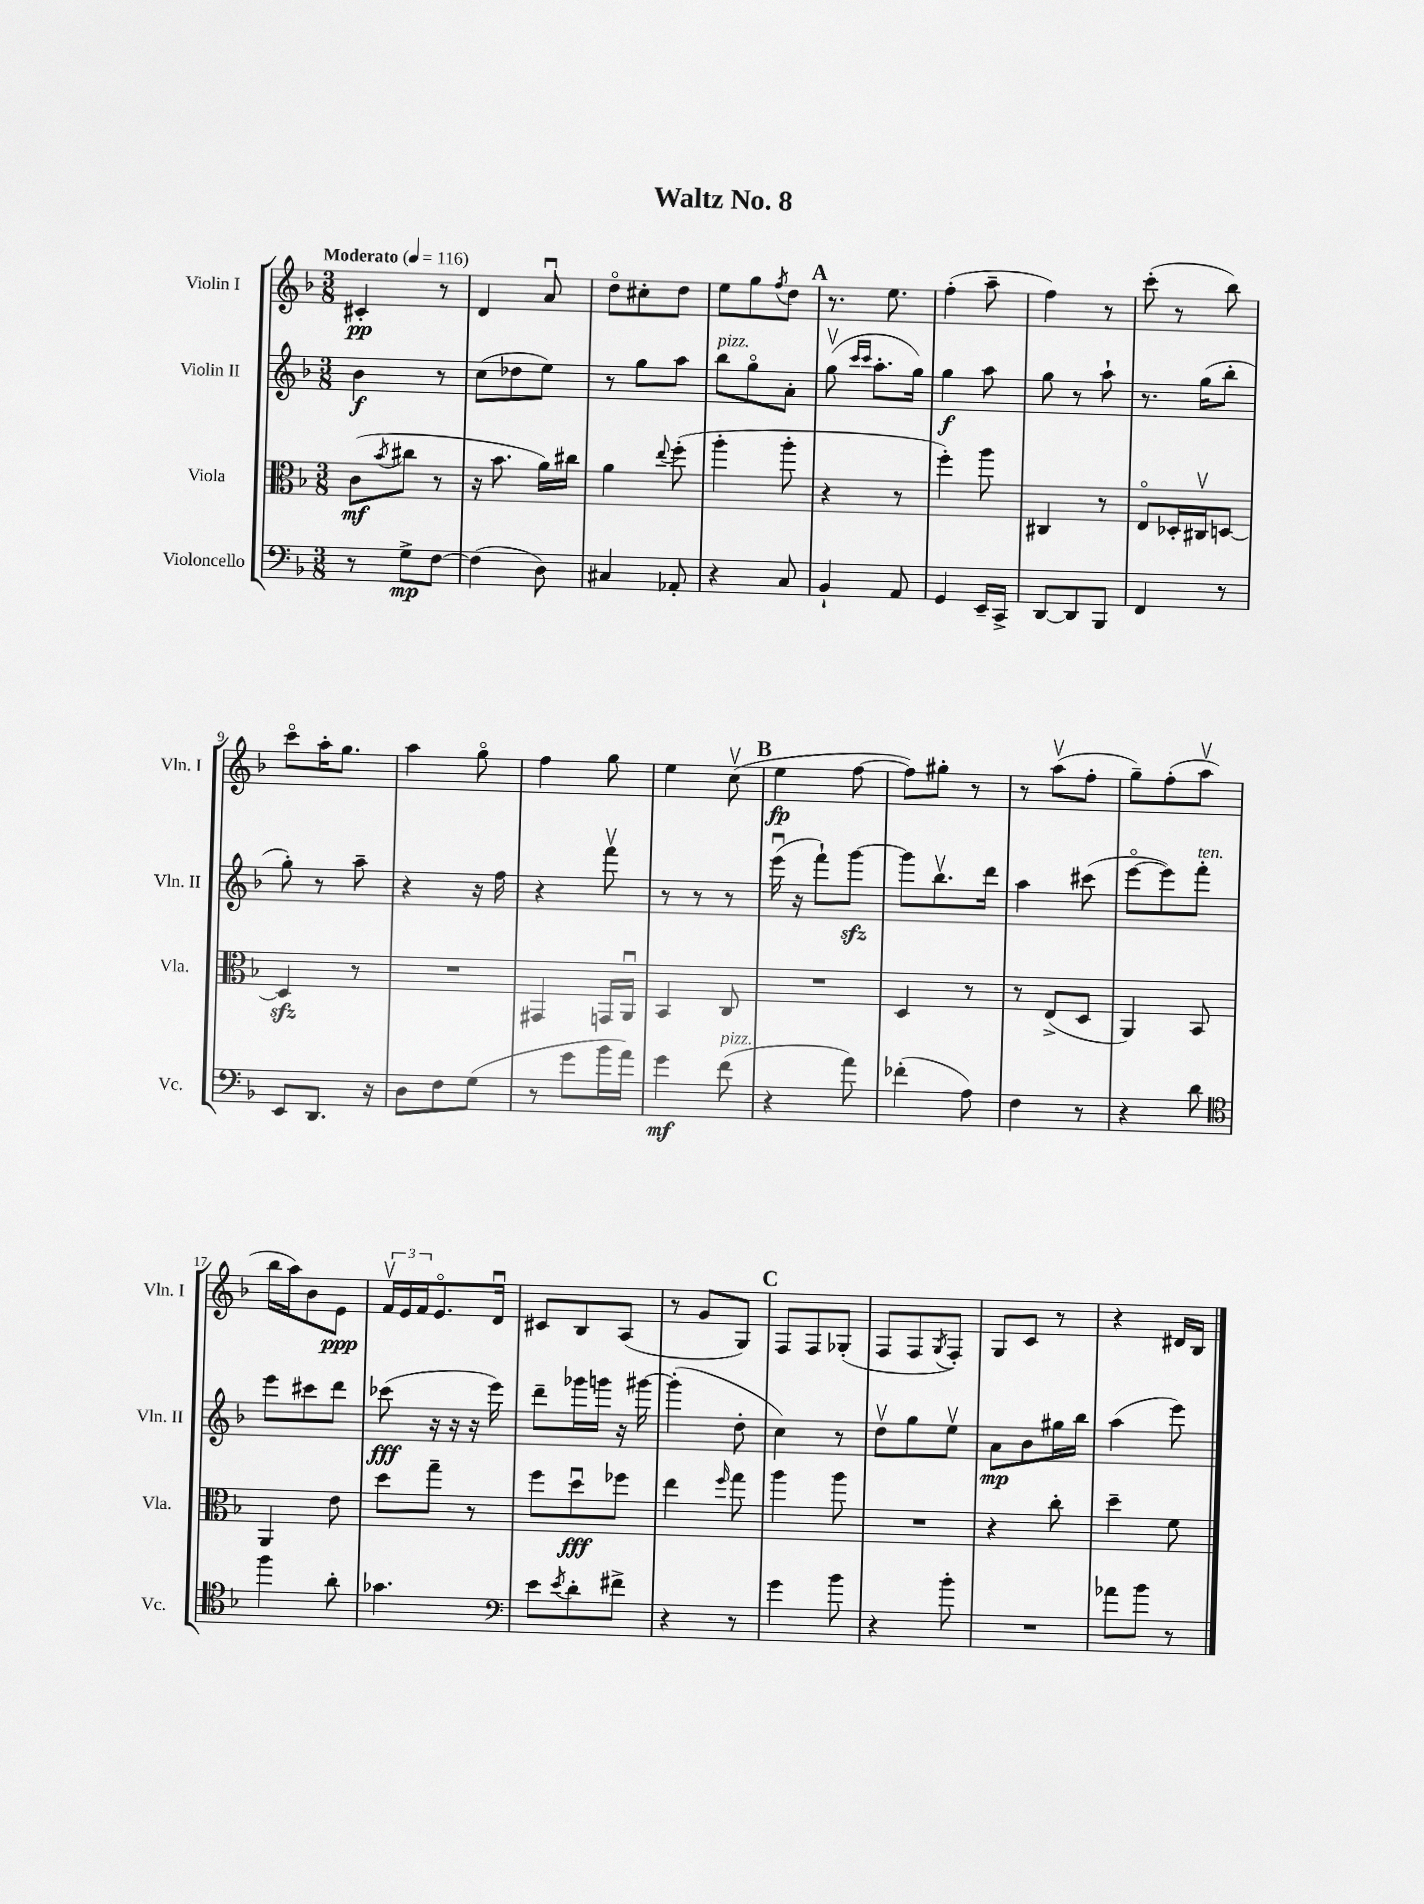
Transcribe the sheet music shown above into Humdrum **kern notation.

**kern	**kern	**kern	**kern
*staff4	*staff3	*staff2	*staff1
*clefF4	*clefC3	*clefG2	*clefG2
*k[b-]	*k[b-]	*k[b-]	*k[b-]
*M3/8	*M3/8	*M3/8	*M3/8
*MM116	*MM116	*MM116	*MM116
8r	(8c	4b-	4c#'
.	8qb-	.	.
8G^	8cc#	.	.
[8F	8r	8r	8r
=	=	=	=
(4F]	16r	(8cc	4d
.	8.b-	.	.
.	.	8dd-	.
8D)	16a)	8ee)	8au
.	16cc#	.	.
=	=	=	=
4C#	4a	8r	8ddo
.	.	8gg	8cc#'
.	8qqee	.	.
8AA-'	(8ff'	8aa	8dd
=	=	=	=
4r	4aa'	8bb-	8ee
.	.	8ggo	8gg
.	.	.	8qff
8C	8aa'	8a'	8dd
=	=	=	=
4BB-`	4r	(8ggv	8.r
.	.	16qqccc	.
.	.	16qqccc	.
.	.	8.aa'	.
.	.	.	8.ee
8AA	8r	.	.
.	.	16gg)	.
=	=	=	=
4GG	4ff')	4gg	(4ff'
16EE~	8aa	8aa	8aa~
16CC^	.	.	.
=	=	=	=
[8DD	4C#	8gg	4ff)
8DD]	.	8r	.
8BBB-	8r	8aa`	8r
=	=	=	=
4FF	8Eo	8.r	(8ccc'
.	16D-'	.	8r
.	16C#v	(16gg	.
8r	[8D	8bb-'	8bb-)
=	=	=	=
8EE	4D]	8gg')	8ccco
8.DD	.	8r	16aa'
.	.	.	8.gg
.	8r	8aa~	.
16r	.	.	.
=	=	=	=
8D	4.r	4r	4aa
8F	.	.	.
(8G	.	16r	8ggo
.	.	16ff	.
=	=	=	=
8r	4GG#	4r	4ff
8g	.	.	.
16b-	16GG	8fffv	8gg
16a)	16AAu	.	.
=	=	=	=
4g	4BB-	8r	4ee
.	.	8r	.
(8f	8C	8r	(8ccv
=	=	=	=
4r	4.r	(16eeeu	4ee
.	.	16r	.
.	.	8fff`)	.
8a)	.	[8ggg	[8ff
=	=	=	=
(4f-'	4D	8ggg]	8ff])
.	.	8.bb-v	8gg#'
8A)	8r	.	8r
.	.	16ddd	.
=	=	=	=
4F	8r	4aa	8r
.	(8E^	.	(8aav
8r	8D	(8ccc#	8ff'
=	=	=	=
4r	4AA)	[8eeeo	8gg~)
.	.	8eee])	(8ff'
8d	8BB-	8fff'	8aav
=	=	=	=
*clefC4	*	*	*
4ff	4AA	8eee	16bb-
.	.	.	16aa)
.	.	8ccc#	8b-
8a'	8e	8ddd	8e
=	=	=	=
4.g-	8dd	(8ccc-	24fv
.	.	.	24e
.	.	.	24f
.	8gg~	16r	8.eo
.	.	16r	.
.	8r	16r	.
.	.	16eee)	16du
=	=	=	=
*clefF4	*	*	*
8e	8ff	8ddd~	8c#
8qe	.	.	.
8d'	8ddu	16ggg-	8B-
.	.	16ggg	.
8f#^	8ff-	16r	(8A
.	.	[16ggg#	.
=	=	=	=
4r	4ee	(4ggg#']	8r
.	.	.	8g
.	16qqff	.	.
8r	8gg	8dd'	8G)
=	=	=	=
4g	4aa	4cc)	8F
.	.	.	8F
8b-	8aa	8r	(8G-'
=	=	=	=
4r	4.r	8ddv	8F
.	.	8gg	8F
.	.	.	8qG
8b-'	.	8eev	8F')
=	=	=	=
4.r	4r	8a	8G
.	.	8b-	8c
.	8cc'	16gg#	8r
.	.	16bb-	.
=	=	=	=
8a-	4dd~	(4aa	4r
8b-	.	.	.
8r	8f	8eee)	16d#
.	.	.	16B-
==	==	==	==
*-	*-	*-	*-
